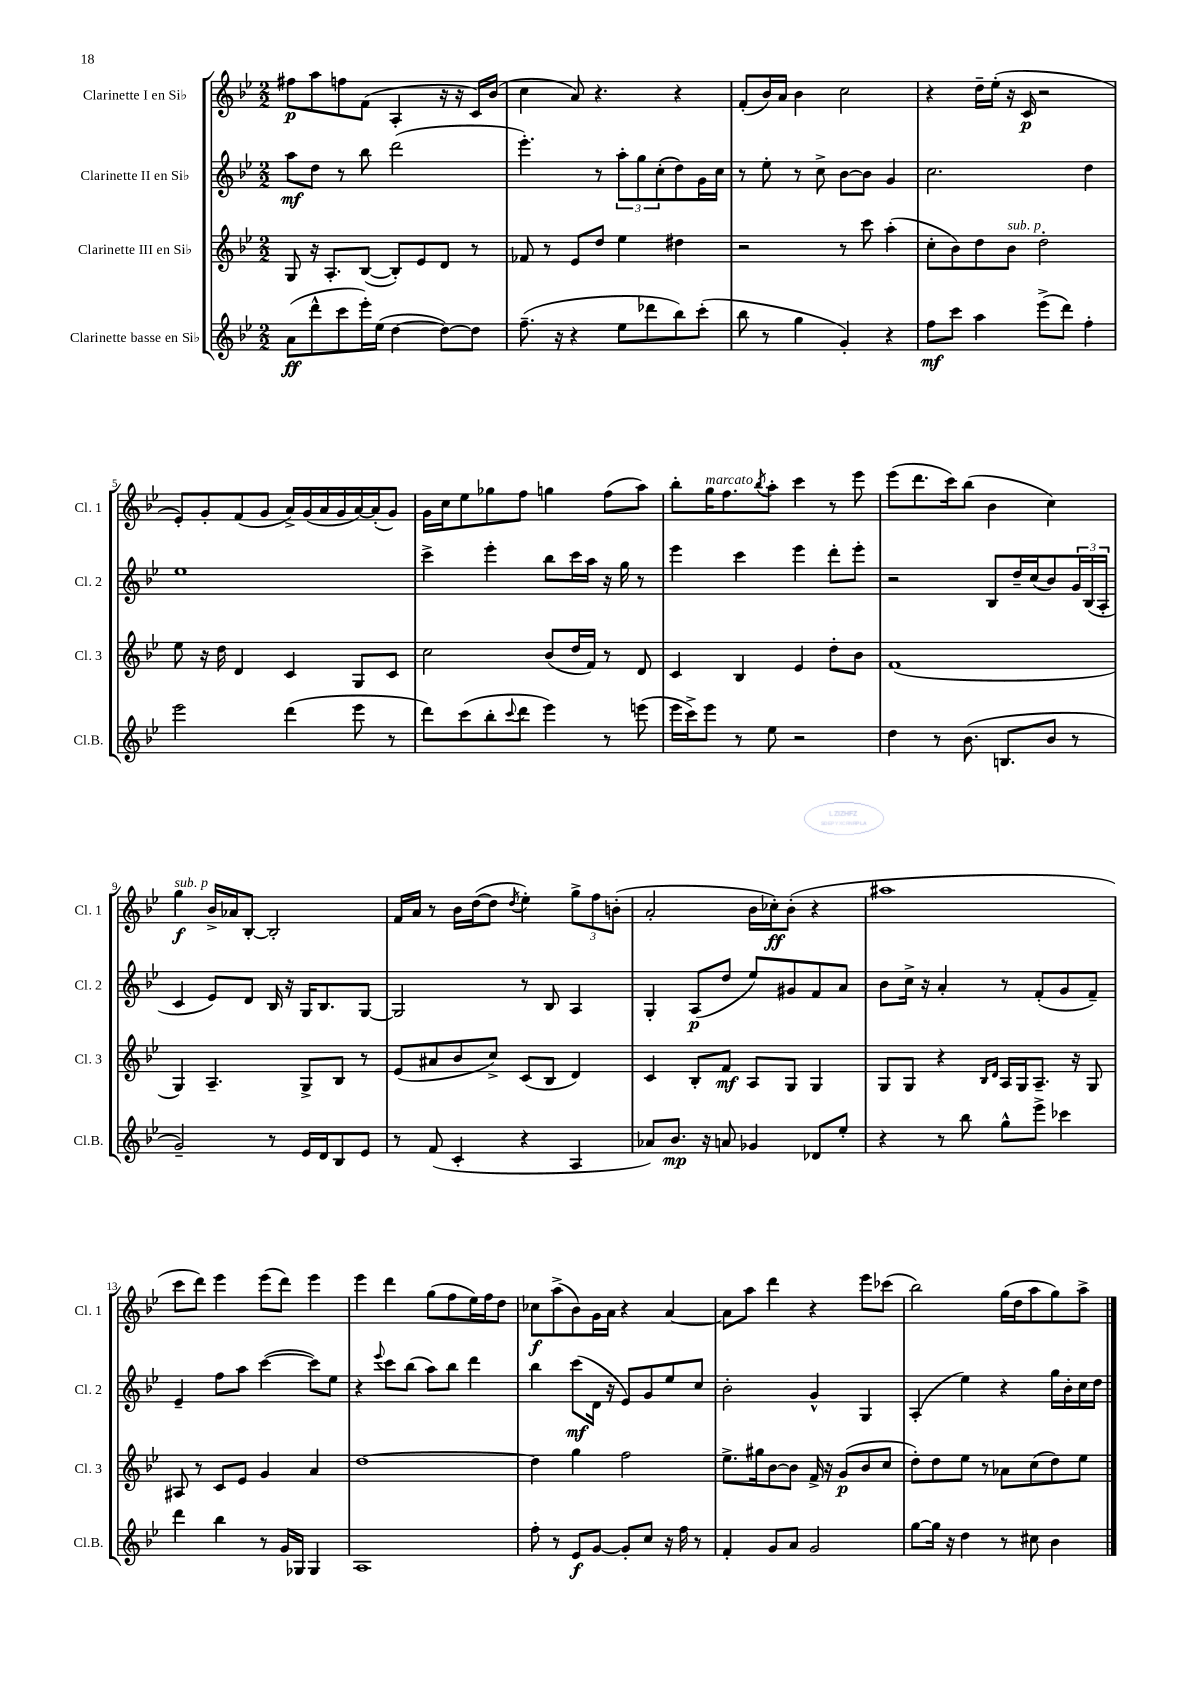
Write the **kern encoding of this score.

**kern	**dynam	**kern	**dynam	**kern	**dynam	**kern	**dynam
*part4	*part4	*part3	*part3	*part2	*part2	*part1	*part1
*staff4	*staff4	*staff3	*staff3	*staff2	*staff2	*staff1	*staff1
*I"Clarinette basse en Si♭	*	*I"Clarinette III en Si♭	*	*I"Clarinette II en Si♭	*	*I"Clarinette I en Si♭	*
*I'Cl.B.	*	*I'Cl. 3	*	*I'Cl. 2	*	*I'Cl. 1	*
*clefG2	*	*clefG2	*	*clefG2	*	*clefG2	*
*k[b-e-]	*	*k[b-e-]	*	*k[b-e-]	*	*k[b-e-]	*
*M2/2	*	*M2/2	*	*M2/2	*	*M2/2	*
=1	=1	=1	=1	=1	=1	=1	=1
(8a\L	ff	8G/	.	8aa\L	mf	8ff#X\L	p
8ddd^^\	.	16r	.	8dd\J	.	8aa\	.
.	.	8.A'/L	.	.	.	.	.
8ccc\	.	.	.	8r	.	8ffn\	.
16eee-'\L)	.	([8B-/J	.	8bb-\	.	(8f\J	.
(16ee-\JJ	.	.	.	.	.	.	.
[4dd\	.	8B-'/L])	.	(2ddd\	.	4A'/	.
.	.	8e-/	.	.	.	.	.
8dd\L_)	.	8d/J	.	.	.	16r	.
.	.	.	.	.	.	16r	.
8dd\J]	.	8r	.	.	.	16c/LL)	.
.	.	.	.	.	.	(16b-/JJ	.
=2	=2	=2	=2	=2	=2	=2	=2
(8.ff~\	.	8f-X/	.	4.eee-'\)	.	4cc\	.
.	.	8r	.	.	.	.	.
16r	.	.	.	.	.	.	.
4r	.	8e-/L	.	.	.	8a/)	.
.	.	8dd/J	.	8r	.	4.r	.
8ee-\L	.	4ee-\	.	12aa'\L	.	.	.
.	.	.	.	12gg\	.	.	.
8ddd-X\	.	.	.	.	.	.	.
.	.	.	.	(12cc'\	.	.	.
8bb-\)	.	4dd#X\	.	8dd\)	.	4r	.
(8ccc'\J	.	.	.	16g\L	.	.	.
.	.	.	.	16cc\JJ	.	.	.
=3	=3	=3	=3	=3	=3	=3	=3
8bb-\	.	2r	.	8r	.	(8f'/L	.
8r	.	.	.	8ee-'\	.	16b-/L)	.
.	.	.	.	.	.	16a/JJ	.
4gg\	.	.	.	8r	.	4b-\	.
.	.	.	.	8cc^\	.	.	.
4g'/)	.	8r	.	[8b-\L	.	2cc\	.
.	.	8ccc\	.	8b-\J]	.	.	.
4r	.	(4aa'\	.	4g/	.	.	.
=4	=4	=4	=4	=4	=4	=4	=4
8ff\L	mf	8cc'\L	.	2.cc\	.	4r	.
8ccc\J	.	8b-\)	.	.	.	.	.
4aa\	.	8dd\	.	.	.	16dd~\LL	.
.	.	.	.	.	.	(16ee-'\JJ	.
!	!	!LO:TX:a:i:t=sub. p	!	!	!	!	!
.	.	8b-\J	.	.	.	16r	.
.	.	.	.	.	.	16c/	p
(8eee-^\L	.	2dd'\	.	.	.	2r	.
8ddd\J)	.	.	.	.	.	.	.
4ff'\	.	.	.	4dd\	.	.	.
!!LO:LB:g=z
=5	=5	=5	=5	=5	=5	=5	=5
2eee-\	.	8ee-\	.	1ee-	.	8e-'/L)	.
.	.	16r	.	.	.	8g'/	.
.	.	16dd\	.	.	.	.	.
.	.	4d/	.	.	.	(8f/	.
.	.	.	.	.	.	8g/J	.
(4ddd\	.	4c/	.	.	.	16a^/LL)	.
.	.	.	.	.	.	(16g/	.
.	.	.	.	.	.	16a/	.
.	.	.	.	.	.	16g/	.
8eee-\	.	8G/L	.	.	.	[16a/)	.
.	.	.	.	.	.	(16a'/J]	.
8r	.	8c/J	.	.	.	8g/J)	.
=6	=6	=6	=6	=6	=6	=6	=6
8ddd\L)	.	2cc\	.	4ccc^\	.	16g\LL	.
.	.	.	.	.	.	16cc\J	.
(8ccc\	.	.	.	.	.	8ee-\	.
8bb-'\	.	.	.	4eee-'\	.	8gg-X\	.
8qqccc/	.	.	.	.	.	.	.
8ddd\J	.	.	.	.	.	8ff\J	.
4eee-\)	.	(8b-/L	.	8bb-\L	.	4ggn\	.
.	.	16dd/L	.	16ccc\L	.	.	.
.	.	16f/JJ)	.	16aa\JJ	.	.	.
8r	.	8r	.	16r	.	(8ff\L	.
.	.	.	.	16gg\	.	.	.
(8eeen\	.	8d/	.	8r	.	8aa\J)	.
=7	=7	=7	=7	=7	=7	=7	=7
16eee-\LL	.	4c/	.	4eee-\	.	8bb-'\L	.
16ccc^\J)	.	.	.	.	.	.	.
!	!	!	!	!	!	!LO:TX:a:i:t=marcato	!
8eee-\J	.	.	.	.	.	16gg\K	.
.	.	.	.	.	.	8.ff\	.
8r	.	4B-/	.	4ccc\	.	.	.
.	.	.	.	.	.	8qbb-/	.
8ee-\	.	.	.	.	.	8aa'\J	.
2r	.	4e-/	.	4eee-\	.	4ccc\	.
.	.	8dd'\L	.	8ddd'\L	.	8r	.
.	.	8b-\J	.	8eee-'\J	.	8eee-\	.
=8	=8	=8	=8	=8	=8	=8	=8
4dd\	.	(1f	.	2r	.	(8eee-\L	.
.	.	.	.	.	.	8.ddd\	.
8r	.	.	.	.	.	.	.
.	.	.	.	.	.	16ccc\k)	.
(8.b-\	.	.	.	.	.	(8bb-\J	.
.	.	.	.	8B-/L	.	4b-\	.
8.Bn/L	.	.	.	.	.	.	.
.	.	.	.	16dd~/L	.	.	.
.	.	.	.	(16cc/J	.	.	.
8b-/J	.	.	.	8b-/)	.	4cc\)	.
8r	.	.	.	24g/L	.	.	.
.	.	.	.	(24B-/	.	.	.
.	.	.	.	24A'/JJ	.	.	.
!!LO:LB:g=z
=9	=9	=9	=9	=9	=9	=9	=9
!	!	!	!	!	!	!LO:TX:a:i:t=sub. p	!
2g~/)	.	4G/)	.	4c/	.	4gg\	f
.	.	4.A~/	.	8e-/L)	.	16b-^/LL	.
.	.	.	.	.	.	16a-X/J	.
.	.	.	.	8d/J	.	[8B-'/J	.
8r	.	.	.	16B-/	.	2B-'/]	.
.	.	.	.	16r	.	.	.
16e-/LL	.	8G^/L	.	16G/KL	.	.	.
16d/J	.	.	.	8.B-/	.	.	.
8B-/	.	8B-/J	.	.	.	.	.
8e-/J	.	8r	.	[8G/J	.	.	.
=10	=10	=10	=10	=10	=10	=10	=10
8r	.	(8e-/L	.	2G/]	.	16f/LL	.
.	.	.	.	.	.	16a/JJ	.
(8f/	.	8a#X/	.	.	.	8r	.
4c'/	.	8b-/	.	.	.	16b-\LL	.
.	.	.	.	.	.	([16dd\J	.
.	.	8cc^/J)	.	.	.	8dd\J]	.
.	.	.	.	.	.	8qdd/	.
4r	.	(8c/L	.	8r	.	4ee-'\)	.
.	.	8B-/J	.	8B-/	.	.	.
4A/	.	4d/)	.	4A/	.	12gg^\L	.
.	.	.	.	.	.	12ff\	.
.	.	.	.	.	.	(12bn'\J	.
=11	=11	=11	=11	=11	=11	=11	=11
8a-X/L)	.	4c/	.	4G'/	.	2a'/	.
8.b-/J	mp	.	.	.	.	.	.
.	.	8B-'/L	.	(8A/L	p	.	.
16r	.	.	.	.	.	.	.
8an/	.	8f/J	mf	8dd/J	.	.	.
4g-X/	.	8A/L	.	8ee-/L)	.	16b-\LL	.
.	.	.	.	.	.	16cc-X'\J)	ff
.	.	8G/J	.	8g#X/	.	(8b-'\J	.
8d-X/L	.	4G/	.	8f/	.	4r	.
8ee-'/J	.	.	.	8a/J	.	.	.
=12	=12	=12	=12	=12	=12	=12	=12
4r	.	8G/L	.	8b-\L	.	1aa#X	.
.	.	8G/J	.	16cc^\Jk	.	.	.
.	.	.	.	16r	.	.	.
8r	.	4r	.	4a'/	.	.	.
8bb-\	.	.	.	.	.	.	.
.	.	16qqB-/LL	.	.	.	.	.
.	.	16qqd/JJ	.	.	.	.	.
8gg^^\L	.	16A/LL	.	8r	.	.	.
.	.	16G/J	.	.	.	.	.
8eee-^\J	.	8.A~/J	.	(8f'/L	.	.	.
4ccc-X\	.	.	.	8g/	.	.	.
.	.	16r	.	.	.	.	.
.	.	8G/	.	8f~/J)	.	.	.
!!LO:LB:g=z
=13	=13	=13	=13	=13	=13	=13	=13
4ddd\	.	8A#X/	.	4e-~/	.	8ccc\L	.
.	.	8r	.	.	.	8ddd\J)	.
4bb-\	.	8c/L	.	8ff\L	.	4eee-\	.
.	.	8e-/J	.	8aa\J	.	.	.
8r	.	4g/	.	([4ccc\	.	(8eee-\L	.
16g/LL	.	.	.	.	.	8ddd\J)	.
16G-X/JJ	.	.	.	.	.	.	.
4G-/	.	4a/	.	8ccc\L])	.	4eee-\	.
.	.	.	.	8ee-\J	.	.	.
=14	=14	=14	=14	=14	=14	=14	=14
1A	.	[1dd	.	4r	.	4eee-\	.
.	.	.	.	8qqeee-/	.	.	.
.	.	.	.	8ccc\L	.	4ddd\	.
.	.	.	.	(8bb-\J	.	.	.
.	.	.	.	8aa\L)	.	(8gg\L	.
.	.	.	.	8bb-\J	.	8ff\	.
.	.	.	.	4ddd\	.	16ee-\L)	.
.	.	.	.	.	.	16ff\J	.
.	.	.	.	.	.	8dd\J	.
=15	=15	=15	=15	=15	=15	=15	=15
8ff'\	.	4dd\]	.	4bb-\	.	8cc-X\L	f
8r	.	.	.	.	.	(8aa^\	.
8e-/L	f	4gg\	.	(8ccc\L	mf	8b-\)	.
[8g/J	.	.	.	16d\Jk	.	16g\L	.
.	.	.	.	16r	.	16a\JJ	.
8g'/L]	.	2ff\	.	8e-/L)	.	4r	.
8cc/J	.	.	.	8g/	.	.	.
16r	.	.	.	8ee-/	.	[4a/	.
16ff\	.	.	.	.	.	.	.
8r	.	.	.	8cc/J	.	.	.
=16	=16	=16	=16	=16	=16	=16	=16
4f'/	.	8.ee-^\L	.	2b-'\	.	8a\L]	.
.	.	.	.	.	.	8aa\J	.
.	.	16gg#X\k	.	.	.	.	.
8g/L	.	[8b-\	.	.	.	4ddd\	.
8a/J	.	8b-\J]	.	.	.	.	.
2g/	.	16f^/	.	4g^^/	.	4r	.
.	.	16r	.	.	.	.	.
.	.	(8g/L	p	.	.	.	.
.	.	8b-/	.	4G/	.	8eee-\L	.
.	.	8cc/J	.	.	.	(8ccc-X\J	.
=17	=17	=17	=17	=17	=17	=17	=17
[8gg\L	.	8dd'\L)	.	(4A'/	.	2bb-\)	.
16gg\Jk]	.	8dd\	.	.	.	.	.
16r	.	.	.	.	.	.	.
4dd\	.	8ee-\J	.	4ee-\)	.	.	.
.	.	8r	.	.	.	.	.
8r	.	8a-X\L	.	4r	.	(16gg\LL	.
.	.	.	.	.	.	16dd\J	.
8cc#X\	.	(8cc\	.	.	.	8aa\	.
4b-\	.	8dd\)	.	16gg\LL	.	8gg\)	.
.	.	.	.	16b-'\	.	.	.
.	.	8ee-\J	.	16cc\	.	8aa^\J	.
.	.	.	.	16dd\JJ	.	.	.
==	==	==	==	==	==	==	==
*-	*-	*-	*-	*-	*-	*-	*-
